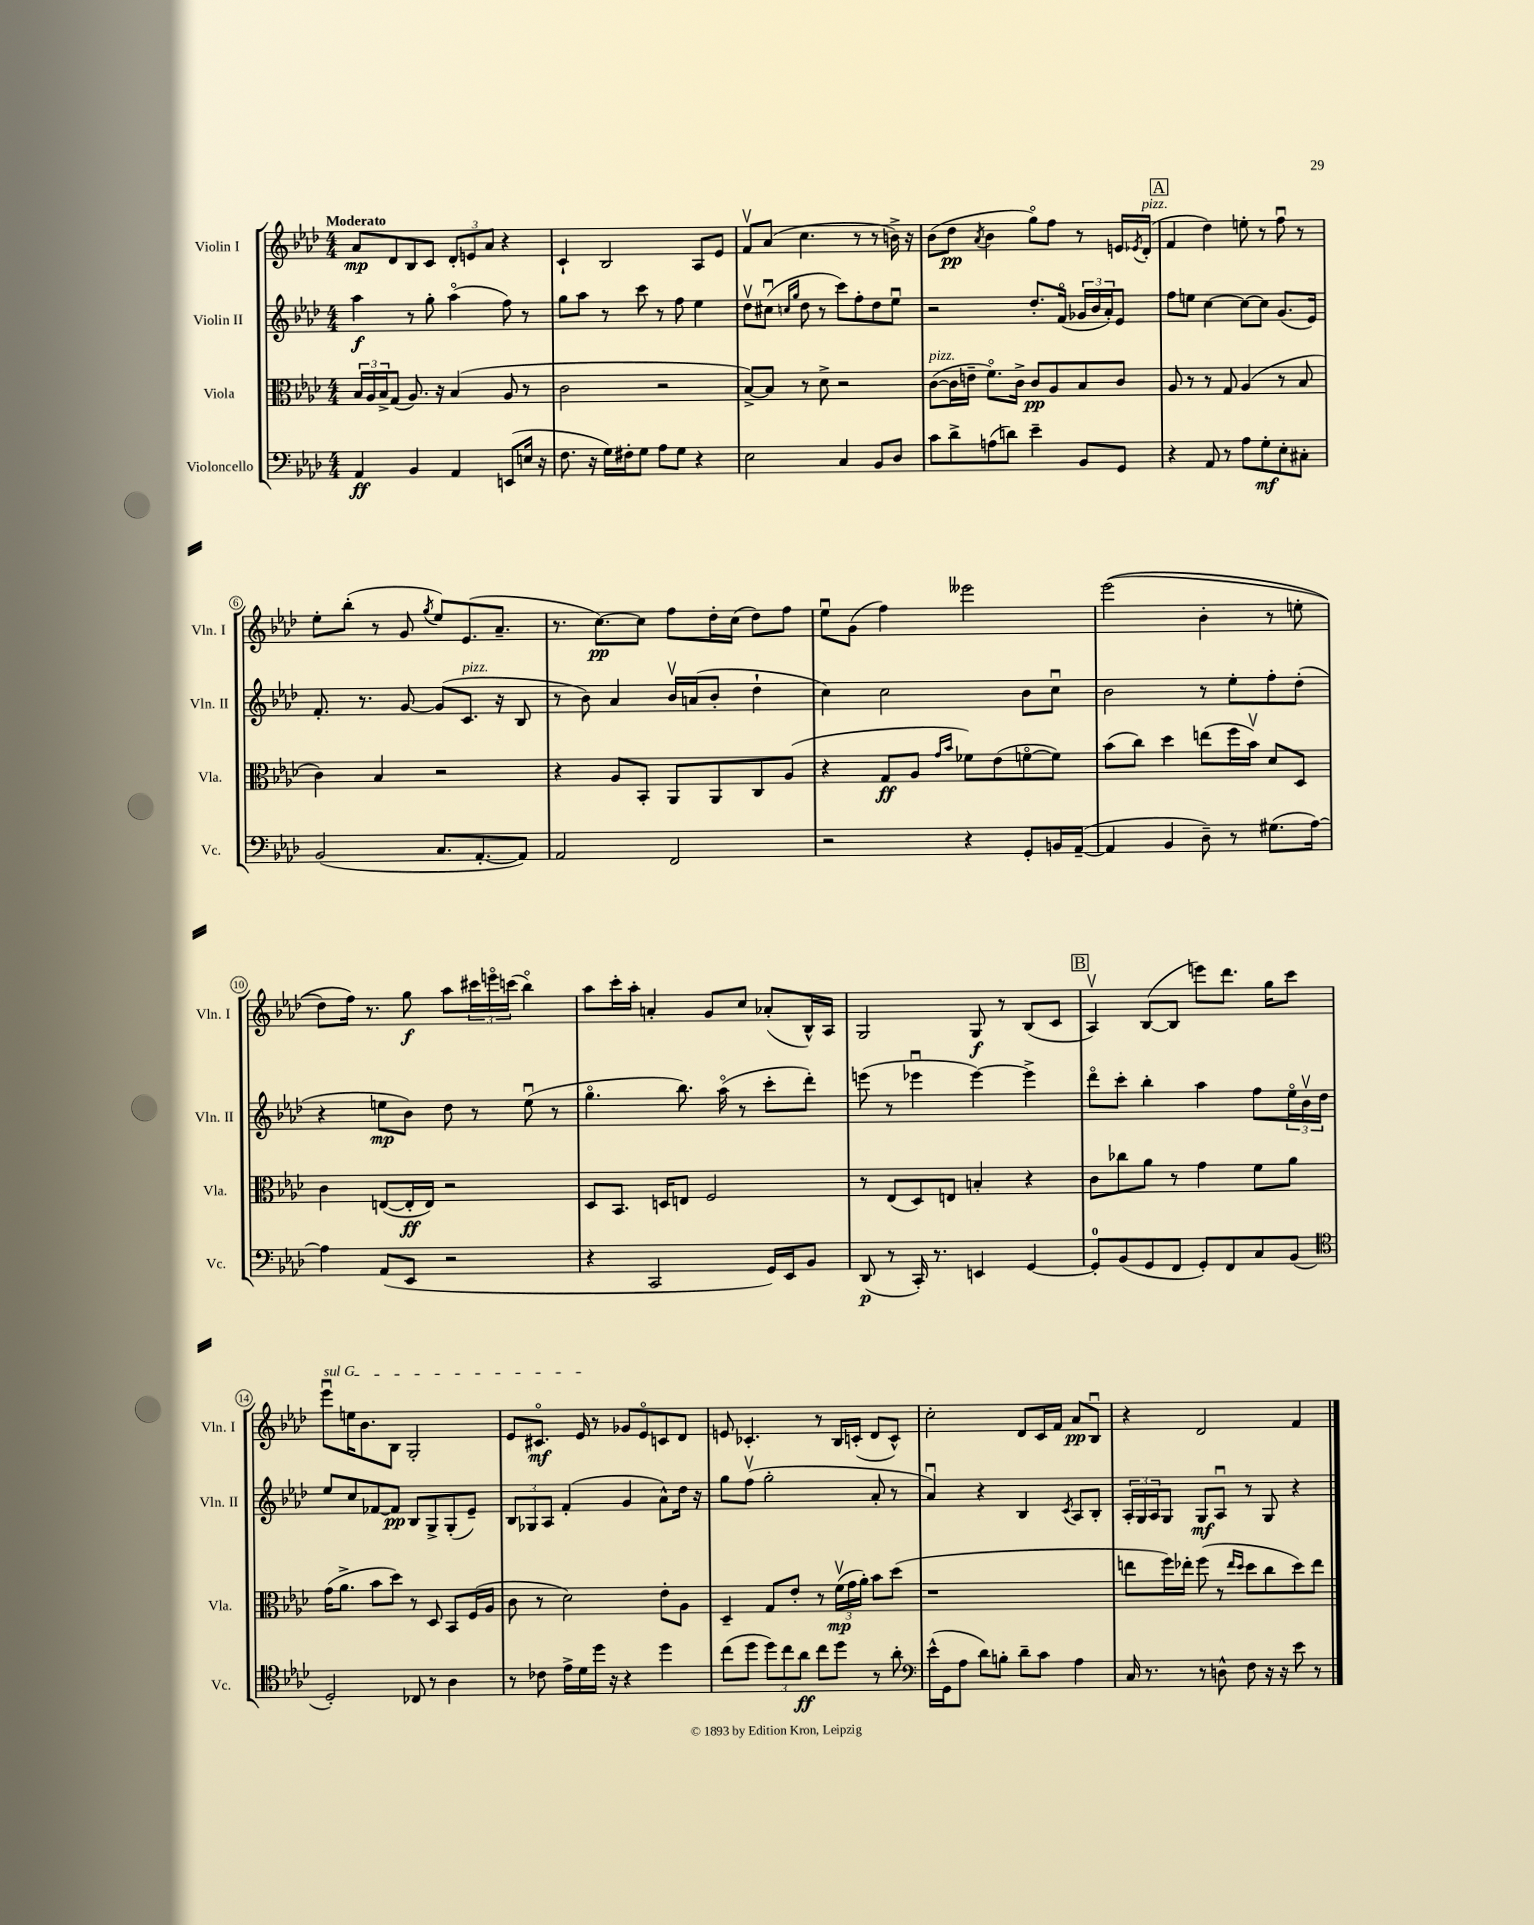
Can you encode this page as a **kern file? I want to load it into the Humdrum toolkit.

**kern	**kern	**kern	**kern
*staff4	*staff3	*staff2	*staff1
*clefF4	*clefC3	*clefG2	*clefG2
*k[b-e-a-d-]	*k[b-e-a-d-]	*k[b-e-a-d-]	*k[b-e-a-d-]
*M4/4	*M4/4	*M4/4	*M4/4
4AA-	24B-	4aa-	8a-
.	24A-	.	.
.	24B-^	.	.
.	(8G	.	8d-
4BB-	8.A-)	8r	8B-
.	.	8gg'	8c
.	16r	.	.
4AA-	(4B-	(4aa-o	12d-'
.	.	.	12e
.	.	.	12a-
(8EE	8A-	8ff)	4r
16E	8r	8r	.
16r	.	.	.
=	=	=	=
8.F	2c	8gg	4c`
.	.	8aa-	.
16r	.	.	.
16G)	.	8r	2B-
16F#'	.	.	.
8G	.	8ccc	.
8A-	2r	8r	.
8G	.	8ff	.
4r	.	4ee-	8A-
.	.	.	8e-
=	=	=	=
2E-	[8B-^)	8dd-v	8fv
.	8B-]	(8cc#u	(8a-
.	.	16qqcc	.
.	.	16qqgg	.
.	8r	8dd-	4.cc
.	8d-^	8r	.
4C	2r	8ccc)	.
.	.	8ff'	8r
8BB-	.	8dd-	8r
8D-	.	8ee-u	16b^)
.	.	.	16r
=	=	=	=
8c	([8c	2r	(8b-
8d-^	16c]	.	8dd-
.	16e~	.	.
.	.	.	8qa-
(8A	8.fo)	.	4b-
8d)	.	.	.
.	16c^	.	.
4e-~	8c	8.dd-'	8ggo)
.	8A-	.	8ff
.	.	(16fo	.
8BB-	8B-	24g-	8r
.	.	24b-	.
.	.	24a-')	.
8GG	8c	8e-	16e
.	.	.	8qe-
.	.	.	(16d-'
=	=	=	=
4r	8A-	8ff	4f
.	8r	8ee	.
8AA-	8r	[4cc	4dd-)
8r	8G	.	.
8A-	(4A-	8cc_	8ee'
8G'	.	8cc]	8r
8E-'	8r	(8.g	8ffu
8C#'	8B-	.	8r
.	.	16e-)	.
=	=	=	=
(2BB-	4c)	8.f'	8ee-'
.	.	.	(8bb-'
.	.	8.r	.
.	4B-	.	8r
.	.	[8g	8g
.	.	.	8qgg
8.C	2r	(8g]	8ee-)
.	.	8.c	(8.e-
[8.AA-'	.	.	.
.	.	16r	8.a-~
8AA-])	.	8B-	.
=	=	=	=
2AA-	4r	8r	8.r
.	.	8b-)	.
.	.	.	[8.cc)
.	8A-	4a-	.
.	8BB-'	.	8cc]
2FF	8AA-	16b-v	8ff
.	.	(16a	.
.	8AA-	8b-'	16dd-'
.	.	.	(16cc
.	8C	4dd-`	8dd-)
.	(8A-	.	8ff
=	=	=	=
2r	4r	4cc)	8ee-u
.	.	.	(8g
.	8G	2cc	4ff)
.	8A-	.	.
.	16qqg	.	.
.	16qqb-	.	.
4r	8f-)	.	2eee--
.	(8e-	.	.
8GG'	[8fo	8b-	.
16BB	8f])	8ccu	.
([16AA-~	.	.	.
=	=	=	=
4AA-]	(8b-	2b-	&((2eee-
.	8cc)	.	.
4BB-	4dd-	.	.
8D-~)	(8ee	8r	4b-'
8r	16ff	8ee-'	.
.	16b-v)	.	.
(8.G#	8d-	8ff'	8r
.	8D-	(8dd-'	8ee'
[16A-)	.	.	.
=	=	=	=
4A-]	4c	4r	8dd-)
.	.	.	16ff&)
.	.	.	8.r
(8AA-	([8E	8ee	.
8EE-	16E']	8b-)	8gg
.	16E)	.	.
2r	2r	8dd-	8aa-
.	.	8r	24ccc#
.	.	.	24eeeo
.	.	.	(24ccc
.	.	(8eeu	4bb-o)
.	.	8r	.
=	=	=	=
4r	8D-	4.ggo	8aa-
.	8.BB-	.	16ccc'
.	.	.	16aa-'
2CC	.	.	4a'
.	16D	.	.
.	8E	8.bb-)	.
.	2F	.	8g
.	.	(16aa-o	.
.	.	8r	8cc
16GG)	.	8ccc'	(8a-'
16EE-	.	.	.
8BB-	.	8ddd-')	16B-^^)
.	.	.	16A-
=	=	=	=
(8DD-	8r	(8eee	2G
8r	(8E-	8r	.
16CC')	8D-)	4eee-u	.
8.r	.	.	.
.	8E	.	.
4EE	4B'	[4eee-)	8G
.	.	.	8r
[4GG	4r	4eee-^]	(8B-
.	.	.	8c
=	=	=	=
8GG']	8c	8ddd-o	4A-v)
(8BB-	8cc-	8ccc'	.
8GG	8a-	4bb-'	([8B-
8FF	8r	.	8B-]
8GG')	4g	4aa-	8eee)
8FF	.	.	8.ddd-
8C	8f	8ff	.
.	.	.	16gg
(8BB-	8a-	24ee-o	8ccc
.	.	24b-v	.
.	.	24dd-	.
=	=	=	=
*clefC4	*	*	*
2D-')	(16g	8ee-	8eee-u
.	8.a-^	.	.
.	.	8cc	16ee
.	.	.	8.b-
.	8b-	[8f-	.
.	8dd-)	8f-]	8B-
8C-	8r	8B-	2G'
8r	8D-	8G^	.
4A-	8BB-	(8G'	.
.	(16F	8e-~)	.
.	16A-	.	.
=	=	=	=
8r	8c	12B-	8e-
.	.	12G-	.
8c-	8r	.	8.c#o
.	.	12A-	.
16e-^	2d-)	(4f'	.
16d-	.	.	16e-
16dd-	.	.	8r
16r	.	.	.
4r	.	4g	8g-
.	.	.	8e-o
4dd-	8e-'	8a-^^)	8c
.	8A-	16dd-	8d-
.	.	16r	.
=	=	=	=
(8cc	4D-~	8gg	8e
8dd-	.	(8ffv	4.c-'
12dd-)	8G	2gg'	.
12cc	.	.	.
.	8e-'	.	.
12a-	.	.	.
8cc	8r	.	8r
8dd-	(24fv	.	16B-
.	24g	.	.
.	.	.	(16c'
.	24a-')	.	.
8r	8b-	8a-'	8d-
8a-'	(8dd-	8r	8c^^)
=	=	=	=
*clefF4	*	*	*
(16e-^^	1r	4a-u)	2cc'
16GG	.	.	.
8A-	.	.	.
8d-)	.	4r	.
8B'	.	.	.
8d-~	.	4B-	8d-
8c	.	.	16c
.	.	.	16f
.	.	8qc	.
4A-	.	8A-	8a-
.	.	8B-'	8B-u
=	=	=	=
16C	8ee	24A-'	4r
.	.	24G	.
8.r	.	.	.
.	.	24A-	.
.	16ff)	8G	.
.	16ee-'	.	.
8r	(8ff	8G	2d-
8D^^	8r	8A-u	.
.	16qqee-	.	.
.	16qqdd-	.	.
8F	8dd-	8r	.
16r	8cc	8G	.
16r	.	.	.
8e-	8dd-)	4r	4f
8r	8ee-	.	.
==	==	==	==
*-	*-	*-	*-
